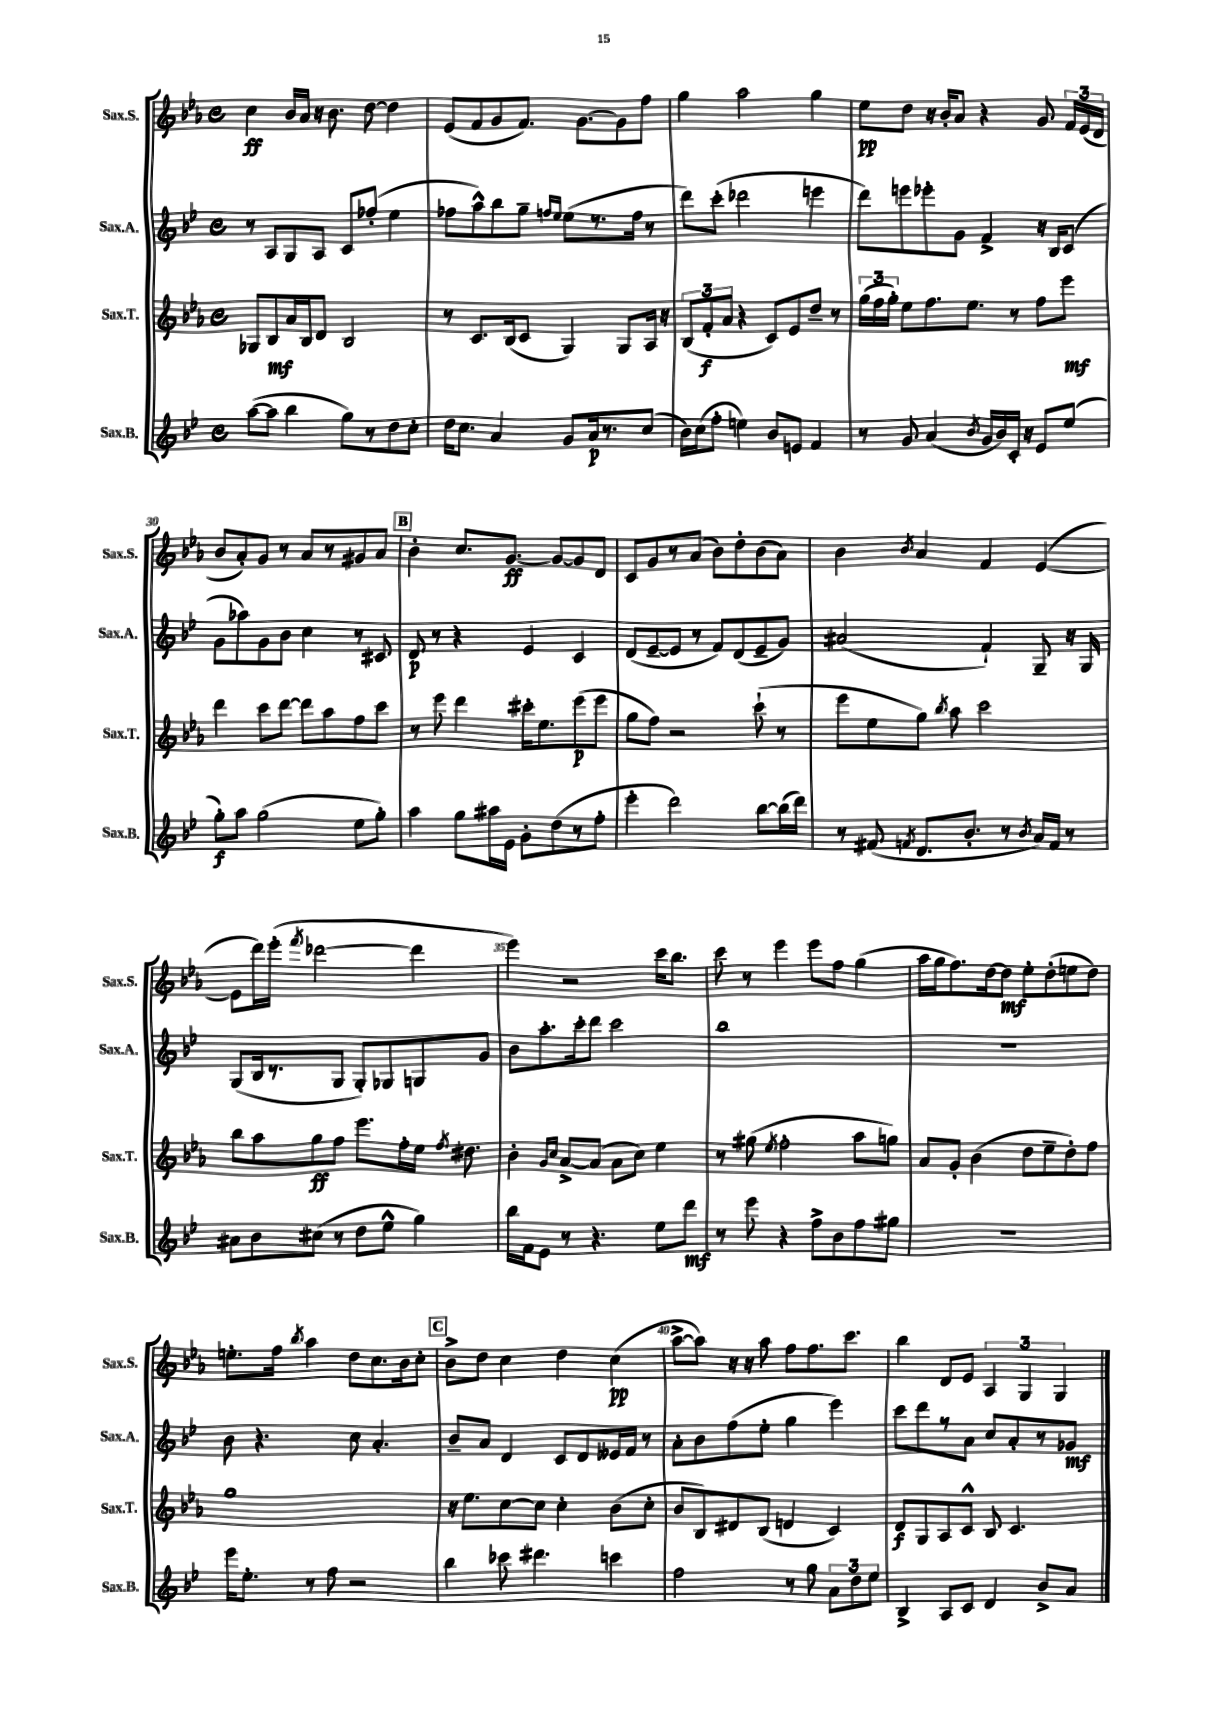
<<
\new StaffGroup <<
\new Staff = "s0" \with { instrumentName = "Sax.S." shortInstrumentName = "Sax.S." } {
    \clef treble \key ees \major \defaultTimeSignature \time 4/4
    \autoBeamOff c''4\ff bes'16[ aes'16] r16 bes'8. d''8~ d''4 |
    ees'8[( f'8 g'8 f'8.]) g'8.[~ g'8 f''8] |
    g''4 aes''2 g''4 |
    ees''8[\pp d''8] r16 bes'16[-. aes'8] r4 g'8 \tuplet 3/2 { f'16[ ees'16( d'16] } |
    bes'8[ aes'8-.) g'8] r8 aes'8[ r8 gis'8 aes'8] |
    \mark \markup { \box "B" } bes'4-. c''8.[ g'8.]~\ff g'8[~ g'8 d'8] |
    c'8[ g'8 r8 aes'8]( bes'8[) d''8-. bes'8( aes'8]) |
    bes'4 \acciaccatura { bes'8 } aes'4 f'4 ees'4~( |
    ees'8[ d'''16) ees'''16]-.( \acciaccatura { f'''8 } des'''2~ des'''4 |
    ees'''4) r2 c'''16[ bes''8.] |
    c'''8 r8 ees'''4 ees'''8[ f''8] g''4( |
    aes''16[ g''16 f''8.) d''16~ d''8]\mf ees''8[-. d''8-.( e''8 d''8]) |
    e''8.[-. f''16] \acciaccatura { bes''8 } aes''4 d''8[ c''8. bes'16 c''8]-. |
    \mark \markup { \box "C" } bes'8[-> d''8] c''4 d''4 c''4\pp( |
    aes''8[~-> aes''8]) r16 r16 aes''8 f''8[ f''8. c'''8.] |
    bes''4 d'8[ ees'8] \tuplet 3/2 { aes4 g4 g4 } \bar "|." |
}
\new Staff = "s1" \with { instrumentName = "Sax.A." shortInstrumentName = "Sax.A." } {
    \clef treble \key bes \major \defaultTimeSignature \time 4/4
    \autoBeamOff r8 a8[ g8 a8] c'8[ fes''8]-.( ees''4 |
    fes''8[ a''8-^) bes''8 g''8]-- \grace { f''16[ ees''16] } ees''8[( r8. f''16] r8 |
    d'''8[) c'''8]-.( des'''2 e'''4 |
    d'''8[) e'''8 ees'''8-. g'8] f'4-> r16 bes16[ c'8]( |
    g'8[ aes''8) g'8 bes'8] c''4 r8 cis'8 |
    \mark \markup { \box "B" } d'8\p r8 r4 ees'4 c'4 |
    d'8[( ees'8~-- ees'8] r8 f'8[) d'8( ees'8-- g'8]) |
    ais'2( f'4-!) g8-- r16 g16 |
    g8[( bes16 r8. g8] g8[-.) ges8 g8 g'8] |
    bes'8[ a''8.-. c'''16-. d'''8] c'''2 |
    bes''1 |
    R1 |
    bes'8 r4. c''8 a'4.-. |
    \mark \markup { \box "C" } bes'8[-- a'8] d'4 c'8[ d'8 eeses'16 f'16] r8 |
    a'8[-. bes'8 f''8( ees''8]-. g''4 ees'''4) |
    c'''8[ d'''8 r8 a'8] c''8[ a'8-. r8 ges'8]\mf \bar "|." |
}
\new Staff = "s2" \with { instrumentName = "Sax.T." shortInstrumentName = "Sax.T." } {
    \clef treble \key ees \major \defaultTimeSignature \time 4/4
    \autoBeamOff ges8[ bes8\mf aes'16 bes16 d'8] bes2 |
    r8 c'8.[ bes16( c'8] g4) g8[ aes16] r16 |
    \tuplet 3/2 { bes8[( f'8-.\f aes'8] } r4 c'8[) ees'8 d''8]-- r8 |
    \tuplet 3/2 { g''16[( f''16 g''16]-.) } ees''8[ f''8. ees''8.] r8 f''8[ ees'''8]\mf |
    d'''4 c'''8[ d'''8]~ d'''8[ aes''8 f''8 c'''8] |
    \mark \markup { \box "B" } r8 ees'''8 d'''4 cis'''16[-. ees''8. ees'''8\p( ees'''8] |
    g''8[ f''8]) r2 c'''8-!( r8 |
    ees'''8[ ees''8 g''8]) \acciaccatura { bes''8 } aes''8 c'''2 |
    bes''8[ aes''8 g''8\ff f''8] ees'''8.[ f''16-. ees''16] \acciaccatura { f''8 } dis''8. |
    bes'4-. \grace { g'16[ c''16] } aes'8[~-> aes'8]( aes'8[ c''8]) ees''4 |
    r8 gis''8( \acciaccatura { ees''8 } f''2-. aes''8[ g''8]) |
    aes'8[ g'8]-. bes'4( d''8[ ees''8-- d''8-.) f''8] |
    g''1 |
    \mark \markup { \box "C" } r16 ees''8.[ c''8~ c''8] c''4-. bes'8[( c''8]-. |
    bes'8[ bes8) dis'8 bes8]( d'4 c'4) |
    d'8[\f g8 aes8 c'8]-^ bes8 c'4. \bar "|." |
}
\new Staff = "s3" \with { instrumentName = "Sax.B." shortInstrumentName = "Sax.B." } {
    \clef treble \key bes \major \defaultTimeSignature \time 4/4
    \autoBeamOff a''8[~( a''8] bes''4 g''8[) r8 d''8 c''8]-. |
    d''16[ c''8.] a'4 g'8[ a'16\p r8. c''8]( |
    bes'16[) c''16( f''8]-. e''4) bes'8[ e'8] f'4 |
    r8 g'8 a'4( \acciaccatura { bes'8 } g'16[ bes'16) c'16]-. r16 ees'8[ ees''8]( |
    g''8[-.\f) a''8] g''2( ees''8[ g''8]-.) |
    \mark \markup { \box "B" } a''4 g''8[ ais''16 ees'16] g'8[-. d''8( r8 f''8]-. |
    ees'''4-. d'''2) bes''8[~ bes''16( d'''16]) |
    r8 fis'8( \acciaccatura { f'8 } d'8.[ bes'8.]-. r8 \acciaccatura { bes'8 } a'16[) f'16] r8 |
    ais'8[ bes'8 cis''8]( r8 d''8[ ees''8]-^ g''4) |
    bes''16[ f'16 ees'8] r8 r4. ees''8[ d'''8]\mf |
    r8 ees'''8 r4 f''8[-> bes'8 f''8 gis''8] |
    r1 |
    ees'''16[ ees''8.]-. r8 f''8 r2 |
    \mark \markup { \box "C" } bes''4 ces'''8 dis'''4. c'''4 |
    f''2 r8 g''8 \tuplet 3/2 { a'8[ d''8 ees''8] } |
    bes4-> a8[ c'8] d'4 bes'8[-> a'8] \bar "|." |
}
>>
>>
\layout { \context { \Score currentBarNumber = #26 \override BarNumber.break-visibility = ##(#f #t #t) barNumberVisibility = #(every-nth-bar-number-visible 5) } }
